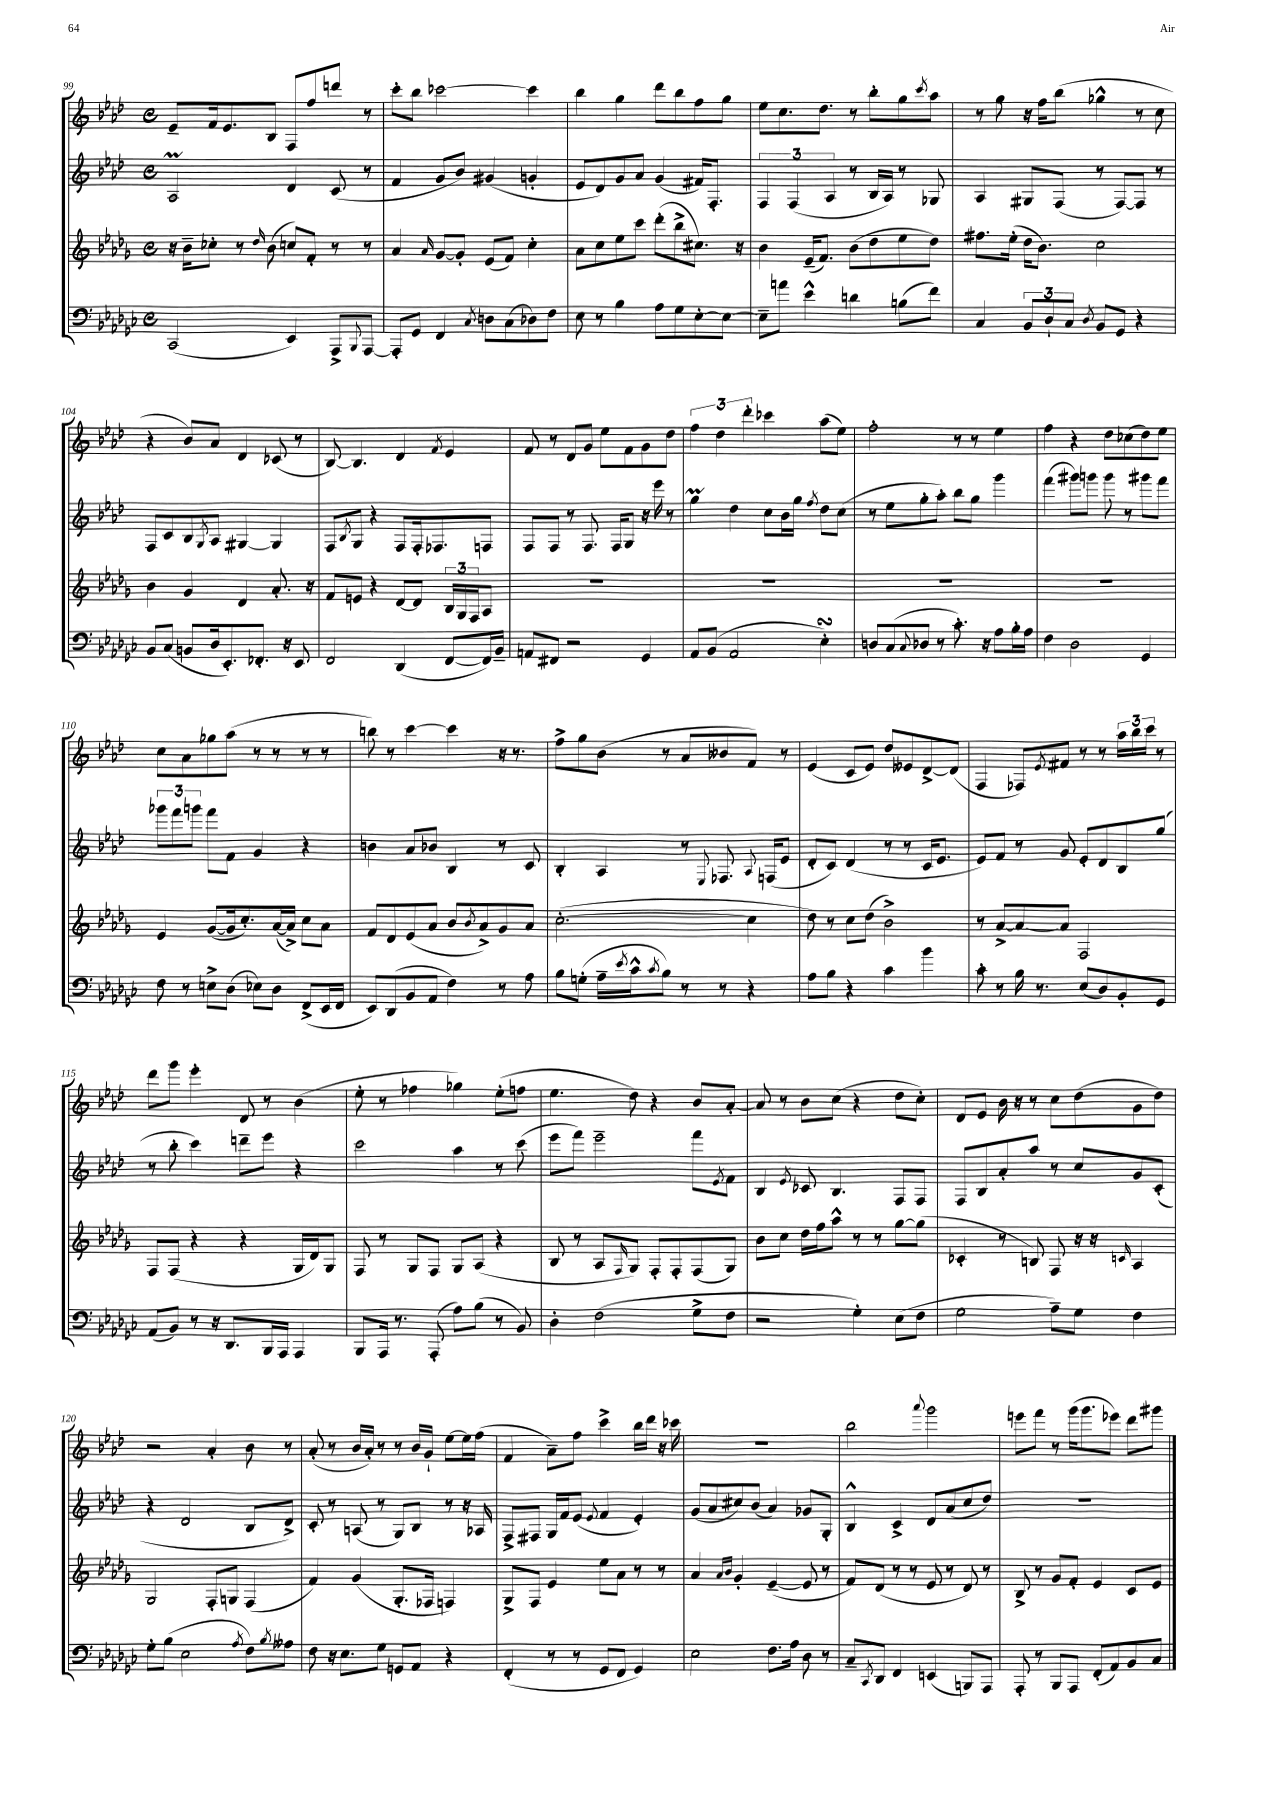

**kern	**kern	**kern	**kern
*staff4	*staff3	*staff2	*staff1
*clefF4	*clefG2	*clefG2	*clefG2
*k[b-e-a-d-g-c-]	*k[b-e-a-d-g-]	*k[b-e-a-d-]	*k[b-e-a-d-]
*M4/4	*M4/4	*M4/4	*M4/4
*met(c)	*met(c)	*met(c)	*met(c)
(2CC-	16r	2A-	8e-~
.	16b-~	.	.
.	8cc-'	.	16f
.	.	.	8.e-
.	8r	.	.
.	16qqdd-	.	.
.	(8b-	.	8B-
4EE-)	8cc)	4d-	8F
.	8f'	.	8ff
8AAA-^	8r	(8c	8ddd
8qqBBB-	.	.	.
[8AAA-	8r	8r	8r
=	=	=	=
8AAA-']	4a-	4f	8ccc'
8GG-	.	.	8bb-
.	16qqa-	.	.
4FF	[8g-	8g	[2ccc-
.	8g-']	8b-)	.
8qC-	.	.	.
8D	(8e-	(4g#	.
(8C-	8f)	.	.
8D-)	4cc'	4g'	4ccc-]
8F	.	.	.
=	=	=	=
8E-	8a-	8e-	4bb-
8r	8cc	8d-)	.
4B-	8ee-	8g	4gg
.	8ccc	8a-	.
8A-	(8ddd-'	(4g	8ddd-
8G-	8bb-^	.	8bb-
[8E-'	8.cc#)	16f#)	8ff
.	.	8.F'	.
8E-_	.	.	8gg
.	16r	.	.
=	=	=	=
8E-~]	4b-	6F	8ee-
8a	.	.	8.cc
.	.	(6F	.
4e-^^	(16e-~	.	.
.	8.f)	.	8.dd-
.	.	6A-	.
4d	(8b-	8r	8r
.	8dd-	16B-	8bb-'
.	.	16A-)	.
(8B	8ee-	8r	8gg
.	.	.	8qccc
8f)	8dd-)	8G-	8aa-
=	=	=	=
4C-	8.ff#	4A-	8r
.	.	.	8gg
.	(16ee-'	.	.
12BB-	16dd-	8G#	16r
.	8.b-)	.	16ff
12D-`	.	.	.
.	.	(8F	(8bb-
12C-	.	.	.
8qD-	.	.	.
8BB-	2cc	8r	4gg-^^
8GG-	.	[8F)	.
4r	.	8F]	8r
.	.	8r	8cc
=	=	=	=
8BB-	4b-	8F	4r
(8C-	.	8c	.
8BB	4g-	8B-	8b-)
.	.	8qG	.
16D-	.	8A-	8a-
8.EE-')	.	.	.
.	4d-	[4G#	4d-
8.FF-'	.	.	.
.	8.a-'	4G#]	(8c-
16r	.	.	.
8EE-	.	.	8r
.	16r	.	.
=	=	=	=
2FF	8f	8F	[8B-)
.	.	8qB-	.
.	8e	8G	4.B-]
.	4r	4r	.
(4DD-	[8d-	8F	4d-
.	8d-]	16F'	.
.	.	8.F-	.
.	.	.	8qf
[8FF	24B-	.	4e-
.	24G-	.	.
.	24F	.	.
16FF])	8A-	8F	.
16BB-~	.	.	.
=	=	=	=
8AA	1r	8F	8f
8FF#	.	8F	8r
2r	.	8r	8d-
.	.	8.F	8g
.	.	.	8ee-
.	.	16F	.
.	.	8G	8f
4GG-	.	16r	8g
.	.	16eee-	.
.	.	8r	8dd-
=	=	=	=
8AA-	1r	4gg	6ff
(8BB-	.	.	.
.	.	.	6dd-
2AA-	.	4dd-	.
.	.	.	6ddd-'
.	.	8cc	4ccc-
.	.	16b-	.
.	.	16gg	.
.	.	8qff	.
4E-')	.	8dd-	(8aa-
.	.	(8cc	8ee-)
=	=	=	=
8D	1r	8r	2ff'
(8C-	.	8ee-	.
8qqC-	.	.	.
8D-	.	8gg'	.
8r	.	8aa-')	.
8.c-')	.	8bb-	8r
.	.	8gg	8r
16r	.	.	.
8A-	.	4ggg	4ee-
16B-'	.	.	.
16A-	.	.	.
=	=	=	=
4F	1r	(4fff	4ff
2D-	.	8ggg#)	4r
.	.	8ggg	.
.	.	8ggg	8dd-
.	.	8r	(8cc-
4GG-	.	8ggg#	8dd-)
.	.	8fff	8ee-
=	=	=	=
8F	4e-	12ggg-	8cc
.	.	12fff	.
8r	.	.	8a-
.	.	12ggg	.
8E^	([8g-	8fff	8gg-
(8D-	16g-]	8f	(8aa-
.	8.cc')	.	.
8E-)	.	4g	8r
8D-	([16a-	.	8r
.	16a-^])	.	.
(8FF^	8cc	4r	8r
16EE-	8a-	.	8r
16FF	.	.	.
=	=	=	=
8EE-)	8f	4b	8bb)
(8DD-	8d-	.	8r
8BB-	(8e-	8a-	[4ccc
8AA-	8a-	8b-	.
4F)	8b-	4B-	4ccc]
.	8qb-	.	.
.	8a-^)	.	.
8r	8g-	8r	16r
.	.	.	8.r
8A-	8a-	8c	.
=	=	=	=
8B-	([2.cc'	4B-'	8ff^
(8G'	.	.	8gg
16A-~	.	4A-	(8b-
8qe-	.	.	.
16c-^^	.	.	.
8qc-	.	.	.
8B-)	.	.	8r
8r	.	8r	8a-
.	.	8qqE-	.
8r	.	8.F-	8b--
4r	4cc]	.	8f)
.	.	8qqA-	.
.	.	(16F	.
.	.	8e-	8r
=	=	=	=
8A-	8dd-)	8d-'	(4e-
8B-	8r	8c)	.
4r	8cc	(4d-	8c
.	(8dd-	.	8e-)
4c-	2b-^)	8r	8dd-
.	.	8r	8e--
4b-	.	16c	[8d-^
.	.	8.e-	.
.	.	.	(8d-]
=	=	=	=
8c-'	8r	8e-)	4F
8r	[8a-^	8f	.
16B-	8a-_	8r	8F-)
8.r	.	.	.
.	.	.	8qe-
.	8a-]	8g	8f#
(8E-	2F	8e-'	8r
8D-)	.	8d-	8r
8BB-'	.	8B-	24aa-
.	.	.	24bb-
.	.	.	24ccc
8GG-	.	(8gg	8r
=	=	=	=
(8AA-	8F	8r	8ddd-
8BB-)	(8F	8bb-'	8ggg
8r	4r	4ccc)	4eee-'
16r	.	.	.
8.DD-	.	.	.
.	4r	8ddd~	8d-
16BBB-	.	8eee-	8r
16AAA-	.	.	.
4AAA-	16G-	4r	(4b-
.	16d-)	.	.
.	8G-	.	.
=	=	=	=
8BBB-	8F	2ccc	8ee-'
16AAA-	8r	.	8r
8.r	.	.	.
.	8G-	.	4ff-
(8AAA-'	8F	.	.
8A-)	8G-	4aa-	4gg-)
(8B-	(8A-	.	.
8r	4r	8r	(8ee-'
8BB-)	.	(8ccc	8ff
=	=	=	=
4D-'	8B-	8eee-	4.ee-
.	8r	8fff)	.
(2F	8A-	2eee-~	.
.	16qqF	.	.
.	8G-)	.	8dd-)
.	8F'	.	4r
.	8F'	.	.
8G-^	(8F	8fff	8b-
.	.	8qe-	.
8F	8G-)	8f	[8a-'
=	=	=	=
2r	8b-	4B-	8a-]
.	8cc	.	8r
.	.	8qe-	.
.	16dd-	8c-	8b-
.	16ff	.	.
.	8aa-^^	4.B-	(8cc
4G-')	8r	.	4r
.	8r	.	.
(8E-	[8gg-	8F	8dd-
8F	(8gg-]	8F	8cc')
=	=	=	=
2G-	4c-'	8F	8d-
.	.	8B-	8e-
.	8r	8a-'	16b-
.	.	.	16r
.	8B)	8aa-	8r
8A-~)	8F	8r	8cc
8G-	16r	8cc	(8dd-
.	16r	.	.
.	16qqc	.	.
4F	4A-	8g	8g
.	.	(8c'	8dd-)
=	=	=	=
8G-'	2G-	4r	2r
(8B-	.	.	.
2E-	.	2d-	.
.	8F'	.	4a-'
.	8G	.	.
8qA-	.	.	.
8F)	(4F	8B-	8b-
8qB-	.	.	.
8A--	.	8d-^)	8r
=	=	=	=
8F	4f)	8c'	(8a-'
16r	.	8r	8r
8.E-	.	.	.
.	(4g-	(8A	16b-
.	.	.	16a-')
8G-	.	8r	8r
8GG	8.G-'	8G)	8r
8AA-	.	8B-	16b-
.	16F-	.	16g`
4r	4F)	8r	[8ee-
.	.	16r	16ee-]
.	.	16A-	(16ff
=	=	=	=
(4FF'	8G-^	8F^	4f
.	8F	8F#	.
8r	4e-	16G	8a-~)
.	.	16f	.
8r	.	(8e-	8ff
.	.	8qqe-	.
8GG-	8ee-	4f	4ccc^
8FF	8a-	.	.
4GG-)	8r	4e-')	16bb-
.	.	.	16ddd-
.	8r	.	16r
.	.	.	16ccc-
=	=	=	=
2E-	4a-	(8g	1r
.	.	8a-	.
.	16qqa-	.	.
.	16qqb-	.	.
.	4g-'	8cc#)	.
.	.	(8b-	.
8.F	([4e-~	4a-)	.
16A-	.	.	.
8D-	8e-]	8g-	.
8r	8r	8G'	.
=	=	=	=
8C-~	8f)	4B-^^	2bb-
8qCC-	.	.	.
8DD-	(8d-	.	.
4FF	8r	4c^	.
.	8r	.	.
.	.	.	8qqaaa-
(4EE	8e-	8d-	2ggg
.	8r	(8a-	.
8BBB)	8d-)	8cc	.
8AAA-	8r	8dd-)	.
=	=	=	=
8AAA-'	8B-^	1r	8eee
8r	8r	.	8fff
8BBB-	8g-	.	8r
8AAA-	8f'	.	(16ggg
.	.	.	8.ggg
(8FF'	4e-	.	.
8AA-)	.	.	8eee-)
8BB-	8c	.	8ddd-
8C-	8e-	.	8ggg#
==	==	==	==
*-	*-	*-	*-
